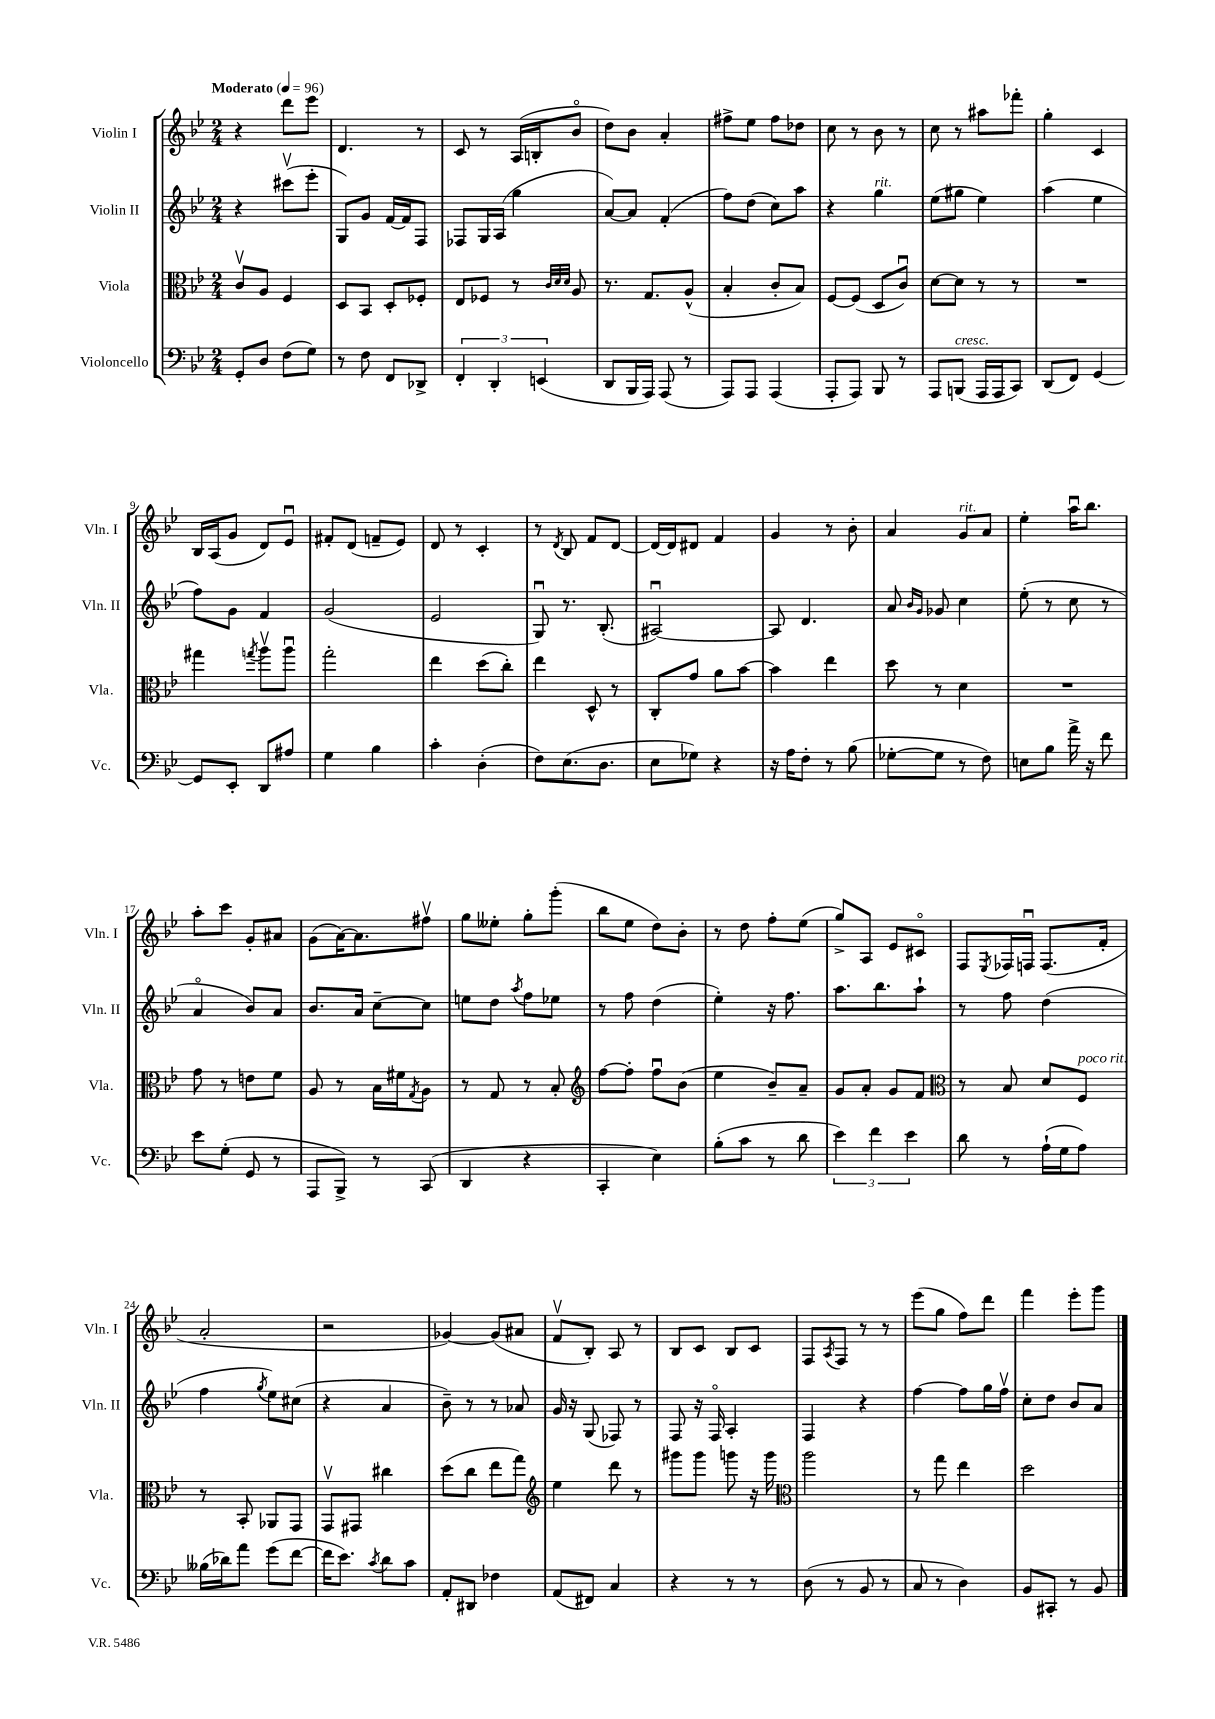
<<
\new StaffGroup <<
\new Staff = "s0" \with { instrumentName = "Violin I" shortInstrumentName = "Vln. I" } {
    \clef treble \key bes \major \numericTimeSignature \time 2/4 \tempo "Moderato" 4 = 96
    r4 d'''8 ees'''8 |
    d'4. r8 |
    c'8 r8 a16( b16-. bes'8\flageolet |
    d''8) bes'8 a'4-. |
    fis''8-> ees''8 fis''8 des''8 |
    c''8 r8 bes'8 r8 |
    c''8 r8 ais''8 fes'''8-. |
    g''4-. c'4 |
    bes16 a16( g'8 d'8) ees'8\downbow |
    fis'8-. d'8( f'8-- ees'8) |
    d'8 r8 c'4-. |
    r8 \acciaccatura { d'8 } bes8 f'8 d'8~ |
    d'16~ d'16 dis'8 f'4 |
    g'4 r8 bes'8-. |
    a'4 g'8^\markup { \italic "rit." } a'8 |
    ees''4-. a''16\downbow bes''8. |
    a''8-. c'''8 g'8-. ais'8 |
    g'8( a'16~) a'8. fis''8\upbow |
    g''8 eeses''8-. g''8-. g'''8-.( |
    bes''8 ees''8 d''8) bes'8-. |
    r8 d''8 f''8-. ees''8( |
    g''8->) a8 ees'8 cis'8\flageolet |
    f8 \acciaccatura { ees8 } fes16 f16\downbow f8.( f'16-. |
    a'2-. |
    r2 |
    ges'4~) ges'8( ais'8 |
    f'8\upbow bes8-.) a8 r8 |
    bes8 c'8 bes8 c'8 |
    f8 \acciaccatura { a8 } f8 r8 r8 |
    ees'''8( g''8 f''8) d'''8 |
    f'''4 ees'''8-. g'''8 \bar "|." |
}
\new Staff = "s1" \with { instrumentName = "Violin II" shortInstrumentName = "Vln. II" } {
    \clef treble \key bes \major \numericTimeSignature \time 2/4
    r4 cis'''8\upbow( ees'''8-. |
    g8) g'8 f'16~ f'16 f8 |
    fes8 g16 a16( g''4 |
    a'8~) a'8 f'4-.( |
    f''8) d''8( c''8) a''8 |
    r4 g''4^\markup { \italic "rit." } |
    ees''8( gis''8 ees''4) |
    a''4( ees''4 |
    f''8) g'8 f'4 |
    g'2( |
    ees'2 |
    g8\downbow) r8. bes8.-.( |
    ais2~\downbow) |
    ais8 d'4. |
    a'8 \grace { bes'16 g'16 } ges'8 c''4 |
    ees''8-.( r8 c''8 r8 |
    a'4\flageolet bes'8) a'8 |
    bes'8. a'16 c''8~-- c''8 |
    e''8 d''8 \acciaccatura { a''8 } f''8 ees''8 |
    r8 f''8 d''4( |
    ees''4-.) r16 f''8. |
    a''8. bes''8. a''8-! |
    r8 f''8 d''4( |
    f''4 \acciaccatura { g''8 } ees''8) cis''8( |
    r4 a'4 |
    bes'8--) r8 r8 aes'8 |
    g'16 r16 g8( fes8) r8 |
    f8 r16 f16\flageolet a4-. |
    f4 r4 |
    f''4~ f''8 g''16 f''16\upbow |
    c''8-. d''8 bes'8 a'8 \bar "|." |
}
\new Staff = "s2" \with { instrumentName = "Viola" shortInstrumentName = "Vla." } {
    \clef alto \key bes \major \numericTimeSignature \time 2/4
    c'8\upbow a8 f4 |
    d8 bes,8 d8-. fes8-. |
    ees8 fes8 r8 \grace { c'32 d'32 d'32 } a8 |
    r8. g8. a8-^( |
    bes4-. c'8-. bes8) |
    f8~ f8( d8 c'8\downbow) |
    d'8~ d'8 r8 r8 |
    R2 |
    gis''4 \acciaccatura { g''8 } a''8\upbow a''8\downbow |
    g''2-. |
    ees''4 d''8( c''8-.) |
    ees''4 d8-^ r8 |
    c8-. g'8 a'8 bes'8~ |
    bes'4 ees''4 |
    d''8 r8 d'4 |
    R2 |
    g'8 r8 e'8 f'8 |
    a8 r8 bes16 fis'16 \acciaccatura { g8 } a8 |
    r8 g8 r8 bes8-. |
    \clef treble f''8~ f''8-. f''8\downbow bes'8( |
    ees''4 bes'8--) a'8-- |
    g'8 a'8-. g'8 f'8 |
    \clef alto r8 bes8 d'8 f8^\markup { \italic "poco rit." } |
    r8 bes,8-. aes,8 g,8 |
    g,8\upbow gis,8 cis''4 |
    d''8( c''8 ees''8 g''8) |
    \clef treble ees''4 d'''8 r8 |
    gis'''8 gis'''8 g'''8 r16 g'''16 |
    \clef alto a''2 |
    r8 g''8 ees''4 |
    d''2 \bar "|." |
}
\new Staff = "s3" \with { instrumentName = "Violoncello" shortInstrumentName = "Vc." } {
    \clef bass \key bes \major \numericTimeSignature \time 2/4
    g,8-. d8 f8( g8) |
    r8 f8 f,8 des,8-> |
    \tuplet 3/2 { f,4-. d,4-. e,4( } |
    d,8 bes,,16 a,,16) a,,8( r8 |
    a,,8) a,,8 a,,4( |
    a,,8-. a,,8) bes,,8 r8 |
    a,,8 b,,8^\markup { \italic "cresc." }( a,,16 a,,16 c,8) |
    d,8( f,8) g,4~ |
    g,8 ees,8-. d,8 ais8 |
    g4 bes4 |
    c'4-. d4-.( |
    f8) ees8.( d8. |
    ees8 ges8) r4 |
    r16 a16 f8-. r8 bes8( |
    ges8~-. ges8 r8 f8) |
    e8 bes8 a'16-> r16 f'8 |
    ees'8 g8-.( g,8 r8 |
    a,,8 bes,,8->) r8 c,8( |
    d,4 r4 |
    c,4-. ees4) |
    bes8-.( c'8 r8 d'8 |
    \tuplet 3/2 { ees'4) f'4 ees'4 } |
    d'8 r8 a16-!( g16 a8) |
    beses16( des'16) a'8 g'8( f'8~ |
    f'16 ees'8.) \acciaccatura { c'8 } d'8 c'8 |
    a,8-. dis,8 fes4 |
    a,8( fis,8) c4 |
    r4 r8 r8 |
    d8( r8 bes,8 r8 |
    c8 r8 d4) |
    bes,8 cis,8-. r8 bes,8 \bar "|." |
}
>>
>>
